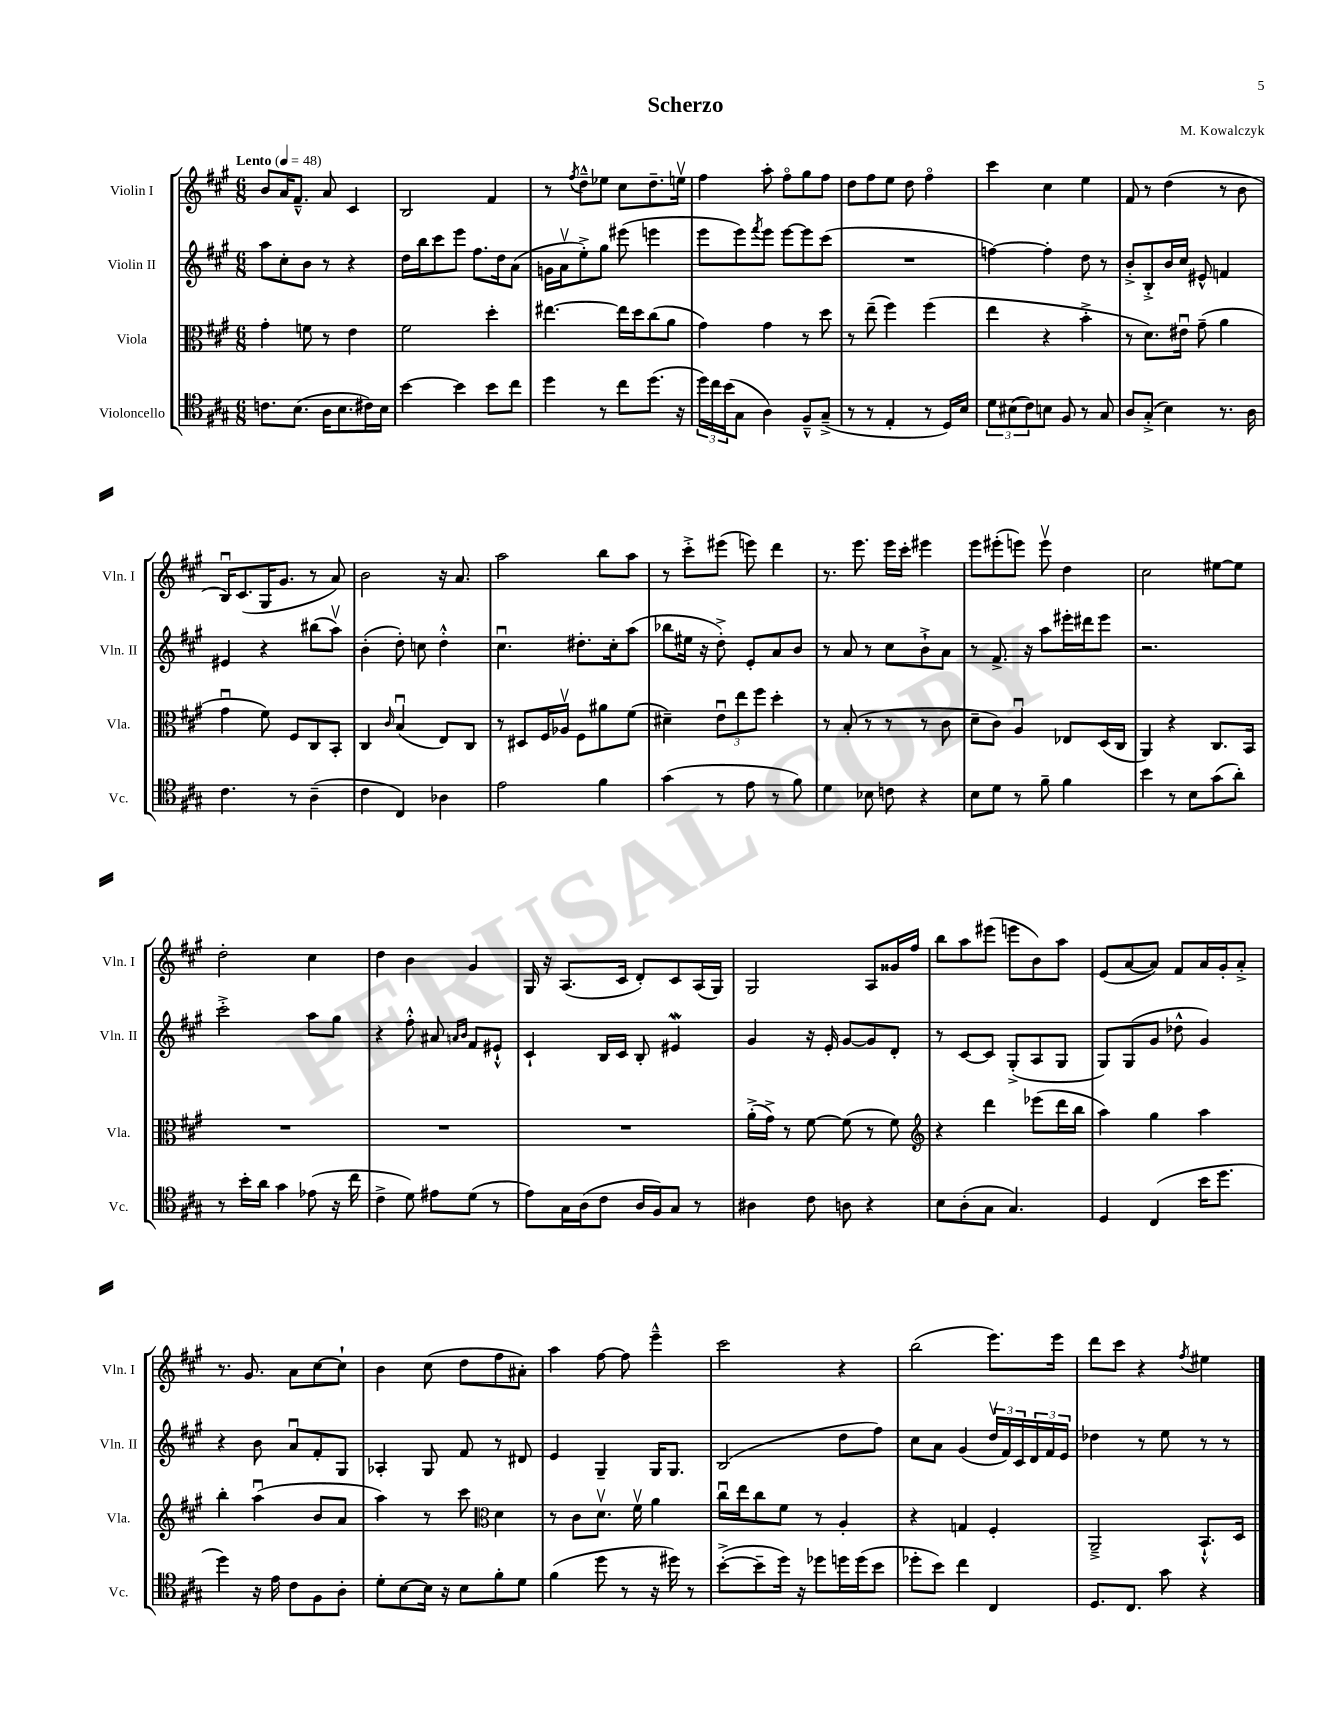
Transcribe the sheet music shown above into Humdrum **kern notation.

**kern	**kern	**kern	**kern
*part4	*part3	*part2	*part1
*staff4	*staff3	*staff2	*staff1
*I"Violoncello	*I"Viola	*I"Violin II	*I"Violin I
*I'Vc.	*I'Vla.	*I'Vln. II	*I'Vln. I
*clefC4	*clefC3	*clefG2	*clefG2
*k[f#c#g#]	*k[f#c#g#]	*k[f#c#g#]	*k[f#c#g#]
*M6/8	*M6/8	*M6/8	*M6/8
*MM48	*MM48	*MM48	*MM48
=1	=1	=1	=1
!	!	!	!LO:TX:a:B:t=Lento
8.cn\L	4g#'\	8aa\L	8b/L
.	.	8cc#'\	16a/K
(8.B\J	.	.	8.f#~^^/J
.	8fn\	8b\J	.
16A\KL	8r	8r	8a/
8.B\	.	.	.
.	4e\	4r	4c#/
16c#X\L)	.	.	.
16B\JJ	.	.	.
=2	=2	=2	=2
[4b\	2f#\	16dd\LL	2B/
.	.	16bb\J	.
.	.	8ccc#\	.
4b\]	.	8eee\J	.
.	.	8.ff#\L	.
8b\L	4dd'\	.	4f#/
.	.	16dd\k	.
8cc#\J	.	(8a\J	.
=3	=3	=3	=3
4dd\	[4.ee#X\	16gn\LL	8r
.	.	16av\J	.
.	.	.	8qff#/
.	.	8ee'^\)	8dd~^^\L
8r	.	8gg#\J	8ee-X\J
8cc#\L	16ee#\LL]	(8eee#X\	8cc#\L
.	16dd\J	.	.
(8.dd\J	(8cc#\	4eeen\	8.dd~\
.	8a\J	.	.
16r	.	.	16eenv\Jk
=4	=4	=4	=4
24dd\LL)	4g#\)	8eee\L	4ff#\
24cc#\	.	.	.
(24b\J	.	.	.
8G#\J	.	8eee\)	.
.	.	8qfff#/	.
4A\)	4g#\	8eee\J	8aa'\
.	.	[8eee\L	8ff#\L
8F#~^^/L	8r	8eee\]	8gg#\
(8G#~^/J	8dd\	(8ccc#\J	8ff#\J
=5	=5	=5	=5
8r	8r	2.r	8dd\L
8r	(8ee~\	.	8ff#\
4E'/	4ff#\)	.	8ee\J
.	.	.	8dd\
8r	(4ff#\	.	4ff#\
16D/LL)	.	.	.
16B/JJ	.	.	.
=6	=6	=6	=6
12d\L	4ee\	[4ffn\)	4ccc#\
(12B#X\	.	.	.
12c#\)	.	.	.
8Bn\J	4r	4ff'\]	4cc#\
8F#/	.	.	.
8r	4b'^\	8dd\	4ee\
8G#/	.	8r	.
=7	=7	=7	=7
8A/L	8r	8b'^/L	8f#/
(8G#'^/J	8.d\L)	8B'^/	8r
4B\)	.	16b/L	(4dd\
.	16e#Xu\Jk	16cc#/JJ	.
.	(8g#~\	8e#X^^/	.
8.r	4a\	4fn/	8r
.	.	.	8b\
16A\	.	.	.
!!LO:LB:g=z
=8	=8	=8	=8
4.c#\	4g#u\	4e#X/	16Bu/KL)
.	.	.	(8.c#/
.	8f#\)	4r	16G#/K
.	.	.	8.g#/J
8r	8F#/L	.	.
(4A~\	8C#/	(8bb#X\L	8r
.	8BB'/J	8aav\J)	8a/)
=9	=9	=9	=9
4c#\	4C#/	(4b'\	2b\
.	16qqc#/	.	.
4C#/)	(4Bu/	8dd'\)	.
.	.	8ccn\	.
4A-X\	8E/L)	4dd'^^\	16r
.	.	.	8.a/
.	8C#/J	.	.
=10	=10	=10	=10
2e\	8r	4.cc#u\	2aa\
.	8D#X/L	.	.
.	16F#/L	.	.
.	16A-Xv/JJ	.	.
.	8F#\L	8.dd#X'\L	.
4f#\	8a#X\	.	8bb\L
.	.	16cc#'\k	.
.	(8f#\J	(8aa\J	8aa\J
=11	=11	=11	=11
(4g#\	4d#X~\)	8bb-X\L	8r
.	.	16ee#X\Jk	8ccc#'^\L
.	.	16r	.
8r	12eu\L	8dd'^\)	(8eee#X\J
.	12ee\	.	.
8e\	.	8e'/L	8eeen\)
.	12ff#\J	.	.
8r	4dd'\	8a/	4ddd\
8f#\)	.	8b/J	.
=12	=12	=12	=12
4d\	8r	8r	8.r
.	(8B'/	8a/	.
.	.	.	8.eee\
8B-X\	8r	8r	.
8cn\	8r	8cc#\L	16eee\LL
.	.	.	16ccc#'\JJ
4r	8r	8b`^\	4eee#X\
.	8c#\	8a\J	.
=13	=13	=13	=13
8B\L	8d~\L	8r	8eee\L
8d\J	8c#\J)	8.f#^/	(8eee#X'\
8r	4Au/	.	8eeen\J)
.	.	16r	.
8f#~\	.	8aa\L	8eeev\
4f#\	8E-X/L	16eee#X'\L	4dd\
.	.	16ddd#X\J	.
.	(16D/L	8eee#\J	.
.	16C#/JJ	.	.
=14	=14	=14	=14
4b\	4AA/)	2.r	2cc#\
8r	4r	.	.
8B\L	.	.	.
(8g#\	8.C#/L	.	[8ee#X\L
8a'\J)	.	.	8ee#\J]
.	16BB/Jk	.	.
!!LO:LB:g=z
=15	=15	=15	=15
8r	2.r	2ccc#'^\	2dd'\
16b'\LL	.	.	.
16a\JJ	.	.	.
4g#\	.	.	.
(8e-X\	.	8aa\L	4cc#\
16r	.	8gg#\J	.
16cc#\	.	.	.
=16	=16	=16	=16
4c#^\	2.r	4r	4dd\
8d\)	.	8ff#'^^\	4b\
8e#X\L	.	8a#X/	.
.	.	16qqan/LL	.
.	.	16qqb/JJ	.
(8d\J	.	8f#/L	4g#/
8r	.	8e#X`^^/J	.
=17	=17	=17	=17
8e\L)	2.r	4c#`/	16G#/
.	.	.	16r
16G#\L	.	.	(8.A/L
(16A\J	.	.	.
8c#\J	.	16B/LL	.
.	.	16c#/JJ	16c#/Jk
16A/LL	.	8B'/	8d'/L)
16F#/J)	.	.	.
8G#/J	.	4e#XW/	8c#/
8r	.	.	(16A/L
.	.	.	16G#/JJ)
=18	=18	=18	=18
4A#X\	(16a'^\LL	4g#/	2G#/
.	16g#^\JJ)	.	.
.	8r	.	.
8c#\	[8f#\	16r	.
.	.	16e'/	.
8An\	(8f#\]	[8g#/L	.
4r	8r	8g#/]	8A/L
.	8f#\)	8d'/J	16g##X/L
.	.	.	16ff#/JJ
=19	=19	=19	=19
*	*clefG2	*	*
8B\L	4r	8r	8bb\L
(8A'\	.	[8c#/L	8aa\
8G#\J	4ddd\	8c#/J]	(8eee#X\J
4.G#/)	.	(8G#'^/L	8eeen\L
.	(8eee-X\L	8A/	8b\)
.	16ddd\L	8G#/J	8aa\J
.	16bb\JJ	.	.
=20	=20	=20	=20
4D/	4aa\)	8G#/L)	(8e/L
.	.	(8G#/	[8a/
(4C#/	4gg#\	8g#/J	8a/J])
.	.	8dd-X^^\	8f#/L
16b\KL	4aa\	4g#/)	16a/L
8.dd\J	.	.	16g#'/J
.	.	.	8a'^/J
!!LO:LB:g=z
=21	=21	=21	=21
4dd\)	4bb'\	4r	8.r
.	.	.	8.g#/
16r	(4aau\	8b\	.
16e\	.	.	.
8c#\L	.	8au/L	8a\L
8F#\	8b/L	8f#'/	[8cc#\
8A'\J	8a/J	8G#/J	8cc#`\J]
=22	=22	=22	=22
8d'\L	4aa\)	4A-X'/	4b\
[8B\	.	.	.
16B\Jk]	8r	8G#/	(8cc#\
16r	.	.	.
8B\L	8ccc#\	8f#/	8dd\L
*	*clefC3	*	*
8f#'\	4d\	8r	8ff#\
8d\J	.	8d#X/	8a#X'\J)
=23	=23	=23	=23
(4f#\	8r	4e/	4aa\
.	8c#\L	.	.
8dd\	8.dv\J	4G#~/	[8ff#\
8r	.	.	8ff#\]
.	16f#v\	.	.
16r	4a\	16G#/KL	4eee~^^\
16dd#X\)	.	8.G#/J	.
8r	.	.	.
=24	=24	=24	=24
([8b'^\L	16cc#u\LL	(2B/	2ccc#\
.	16ee\J	.	.
8b~\]	8cc#\	.	.
16dd\Jk)	8f#\J	.	.
16r	.	.	.
8dd-X\L	8r	.	.
16ddn\L	4A'/	8dd\L	4r
(16dd\J	.	.	.
8b\J	.	8ff#\J)	.
=25	=25	=25	=25
8dd-X'\L	4r	8cc#\L	(2bb\
8b\J)	.	8a\J	.
4cc#\	4Gn/	(4g#/	.
4C#/	4F#'/	24ddv/LL	8.eee\L)
.	.	24f#/)	.
.	.	24c#/	.
.	.	24d/	.
.	.	24f#/	.
.	.	.	16eee\Jk
.	.	24e/JJ	.
=26	=26	=26	=26
8.D/L	2AA~^/	4dd-X\	8ddd\L
.	.	.	8ccc#\J
8.C#/J	.	.	.
.	.	8r	4r
8g#\	.	8ee\	.
.	.	.	8qff#/
4r	8.BB`^^/L	8r	4ee#X\
.	.	8r	.
.	16D/Jk	.	.
==	==	==	==
*-	*-	*-	*-
